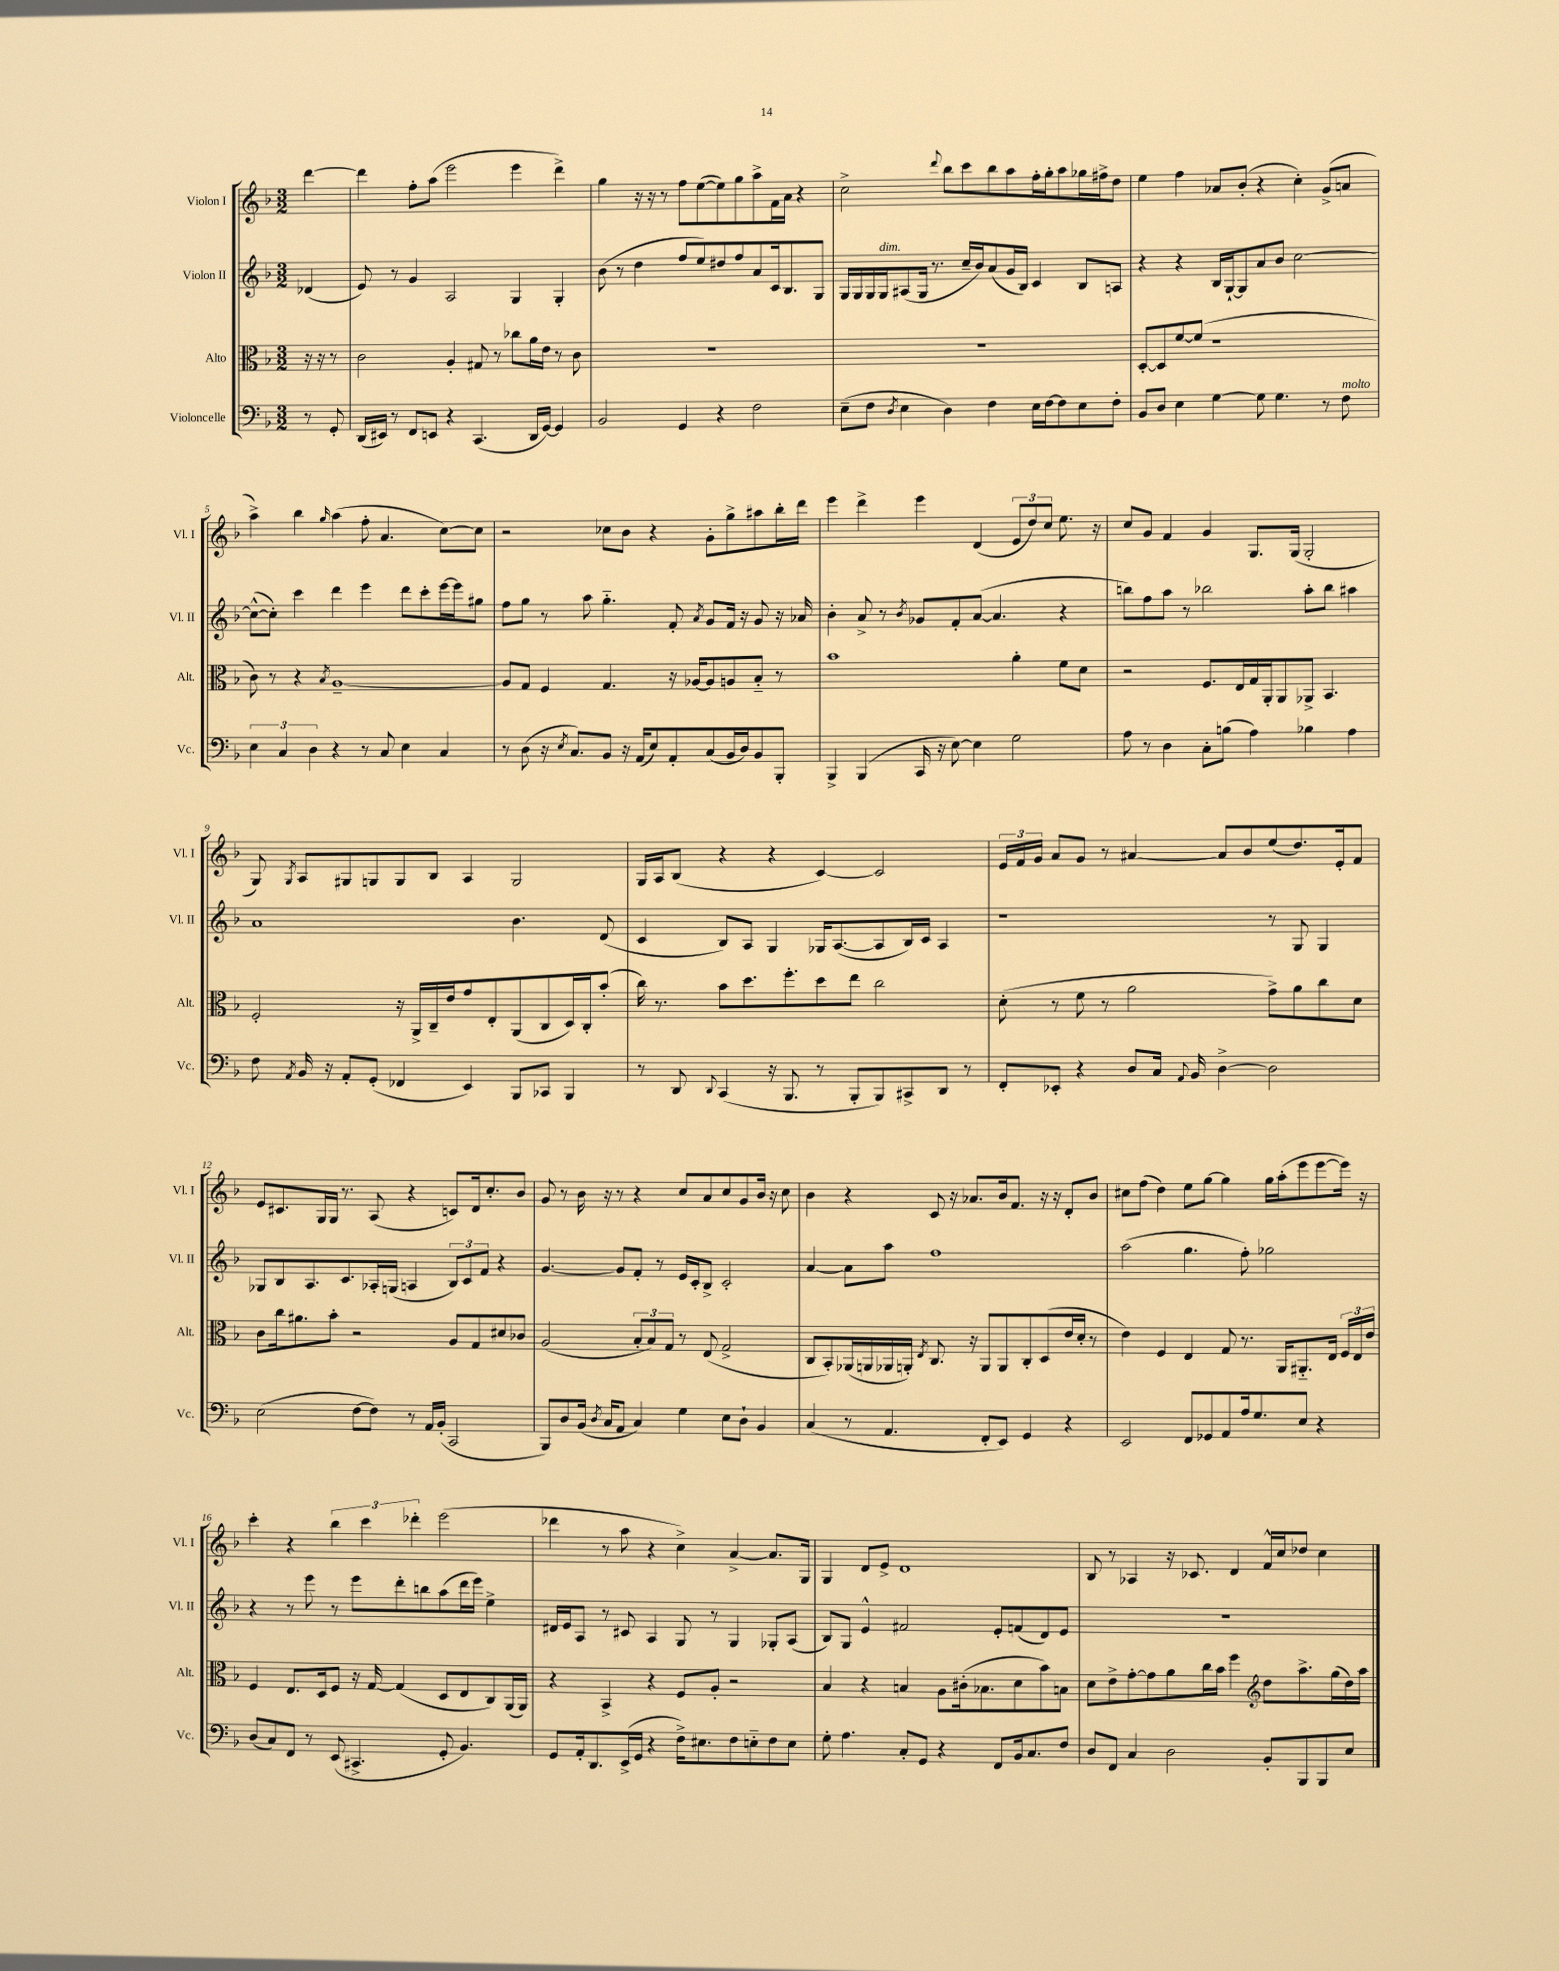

**kern	**kern	**kern	**kern
*staff4	*staff3	*staff2	*staff1
*clefF4	*clefC3	*clefG2	*clefG2
*k[b-]	*k[b-]	*k[b-]	*k[b-]
*M3/2	*M3/2	*M3/2	*M3/2
8r	16r	(4d-	[4ddd
.	16r	.	.
8GG'	8r	.	.
=	=	=	=
(16DD	2c	8e)	4ddd]
16EE#)	.	.	.
8r	.	8r	.
8FF	.	4g	8ff'
8EE	.	.	(8aa
4r	4A'	2A	2eee
(4.CC	8G#	.	.
.	8r	.	.
.	8cc-	4G	4eee
16DD	16a	.	.
[16GG)	16e	.	.
4GG]	8r	4G'	4ddd^)
.	8c	.	.
=	=	=	=
2BB-	1.r	(8b-	4gg
.	.	8r	.
.	.	4dd	16r
.	.	.	16r
.	.	.	8r
4GG	.	8ff	8ff
.	.	8ee)	([8ee
4r	.	8dd#	8ee])
.	.	8ff	8gg
2F	.	8a	8aa^
.	.	16c	16f
.	.	8.B-	16a
.	.	.	4r
.	.	8G	.
=	=	=	=
(8E~	1.r	16G	2cc^
.	.	16G	.
8F	.	16G	.
.	.	16G	.
8qD	.	.	.
4E	.	(8A#	.
.	.	16G	.
.	.	8.r	.
.	.	.	8qqddd
4D)	.	.	8bb-
.	.	16cc~	8ccc
.	.	16b-)	.
4F	.	(8a	8bb-
.	.	16g	8aa
.	.	16B-)	.
16E	.	4c	16ff'
[16F	.	.	16gg'
8F]	.	.	8aa
8E	.	8B-	16gg-
.	.	.	16ff#^
8F'	.	8A	8dd
=	=	=	=
8BB-	[8D'	4r	4ee
8D	8D]	.	.
4E	[8f	4r	4ff
.	(8f]	.	.
[4G	1r	16B-	8a-
.	.	[16G`	.
.	.	8G]	(8b-'
8G]	.	8a	4r
4.G	.	8b-	.
.	.	[2cc	4cc')
8r	.	.	(8g^
8F	.	.	8a
=	=	=	=
6E	8c)	(8cc^^_	4aa^)
.	8r	8cc'])	.
6C	.	.	.
.	4r	4ccc	4bb-
6D	.	.	.
.	8qB-	.	16qqgg
4r	[1A~	4ddd	(4aa
8r	.	4eee	8ff'
8C	.	.	4.a
4E	.	8ddd	.
.	.	8ccc'	.
4C	.	[16eee	[8cc)
.	.	16eee]	.
.	.	8gg#	8cc]
=	=	=	=
8r	8A]	8ff	2r
(8D	8G	8gg	.
16r	4F	8r	.
8qE	.	.	.
8.C)	.	.	.
.	.	8aa	.
8BB-	4.G	4.gg'~	8cc-
16r	.	.	8b-
(16AA	.	.	.
8E)	.	.	4r
8AA'	16r	8f'	.
.	[16A-	.	.
.	.	8qa	.
(8C	8A-]	8g	8g'
16BB-	8A	16f	8gg^
16D)	.	16r	.
8BB-	8B-'~	8g	8aa#
8BBB-'	8r	16r	16bb-'
.	.	16a-	16ddd
=	=	=	=
4BBB-^	1b-	4b-'	4eee
(4BBB-	.	8a^	4ddd^
.	.	8r	.
.	.	8qb-	.
16CC	.	8g-	4eee
16r	.	.	.
[8E)	.	8f'	.
4E]	.	([8a	(4d
.	.	4.a]	.
2G	4a'	.	12e
.	.	.	12dd)
.	.	.	12cc
.	8f	4r	8.ee
.	8d	.	.
.	.	.	16r
=	=	=	=
8A	2r	8bb)	8cc
8r	.	8ff	8g
4D	.	8aa	4f
.	.	8r	.
8C'	8.F	2bb-	4g
(8B	.	.	.
.	16E	.	.
4A)	16G	.	8.G
.	16AA'	.	.
.	8AA	.	.
.	.	.	(16G
4B-	8AA-^	8aa'	2G'
.	4.BB-	8bb-	.
4A	.	4aa#	.
=	=	=	=
8F	2F'	1a	8G)
8qAA	.	.	8qG
16BB-	.	.	8A
16r	.	.	.
8AA'	.	.	8G#
(8GG'	.	.	8G
4FF-	16r	.	8G
.	16AA^	.	.
.	16C~	.	8B-
.	16e	.	.
4EE)	8g	.	4A
.	8E'	.	.
8BBB-	(8AA	4.b-	2G
8CC-	8C	.	.
4BBB-	16D)	.	.
.	16C'	.	.
.	(8b-'	(8d	.
=	=	=	=
8r	16cc)	4c	16G
.	8.r	.	16A
8DD	.	.	(8B-
8qqDD	.	.	.
(4CC	8b-	8B-)	4r
.	8.dd	8A	.
16r	.	4G	4r
8.BBB-	8.ff'	.	.
8r	8dd	16G-	[4c)
.	.	([8.A	.
8BBB-'	8ee	.	.
8BBB-)	2cc	8A]	2c]
8CC#^	.	16B-)	.
.	.	16c	.
8DD	.	4A	.
8r	.	.	.
=	=	=	=
8FF'	(8d'	1r	24e
.	.	.	24f
.	.	.	24g
8EE-'	8r	.	8a
4r	8f	.	8g
.	8r	.	8r
8D	2a	.	[4a#
16C	.	.	.
8qqAA	.	.	.
16BB-	.	.	.
[4D^	.	.	8a#]
.	.	.	8b-
2D]	8g^)	8r	(8ee
.	8a	8G	8.dd)
.	8cc	4G	.
.	.	.	16e'
.	8d	.	8f
=	=	=	=
(2E	8c	8G-	8e
.	16cc	8B-	8.c#
.	8.a#	.	.
.	.	8.A	.
.	.	.	16G
.	8b-'	.	16G
.	.	8.c	8.r
[8F	2r	.	.
8F])	.	16A-'	(8A
.	.	(16G	.
8r	.	4A	4r
16AA	.	.	.
(16BB-'	.	.	.
2CC	8A	12B-)	8c)
.	.	12c	.
.	8G	.	16d
.	.	12f	.
.	.	.	8.cc'
.	8d#	4r	.
.	8c-	.	8b-
=	=	=	=
8BBB-)	(2A	[4.g	8g
8D	.	.	8r
(16BB-	.	.	16b-
8qD	.	.	.
16C	.	.	16r
8AA	.	8g]	8r
4C)	12B-'	8f'	4r
.	12B-)	.	.
.	.	8r	.
.	12G	.	.
4G	8r	16e	8cc
.	.	16c'	.
.	(8E	8B-^	8a
8E	2G^	2c'	8cc
8D`	.	.	8g
4BB-	.	.	16b-
.	.	.	16r
.	.	.	8cc
=	=	=	=
(4C	8C	[4a	4b-
.	8BB-')	.	.
8r	(16AA-	8a]	4r
.	16AA	.	.
4.AA	16AA-	8aa	.
.	16AA')	.	.
.	8qE	.	.
.	8.C	1ff	8c
.	.	.	16r
.	16r	.	8.a-
8FF'	8AA	.	.
8EE)	8AA	.	16b-
.	.	.	8.f
4GG	8C'	.	.
.	(8D	.	16r
.	.	.	16r
4r	16e	.	8d'
.	16d'	.	.
.	8r	.	8b-
=	=	=	=
2EE	4e)	(2aa	8cc#
.	.	.	(8ff
.	4F	.	4dd)
8FF	4E	4.gg	8ee
8GG-	.	.	[8gg
8AA	8G	.	4gg]
16A	8.r	8ff')	.
8.G	.	.	.
.	.	2gg-	16gg
.	16AA	.	(16aa'
8E	8.AA#'~	.	8eee
4r	.	.	[8eee
.	16E	.	.
.	24F	.	16eee])
.	24E	.	.
.	.	.	16r
.	24e	.	.
=	=	=	=
(8D	4F	4r	4ccc'
8C)	.	.	.
8FF	8.E	8r	4r
8r	.	8eee	.
.	16D	.	.
(8EE	8F	8r	6bb-
4.CC#^	16r	8eee	.
.	.	.	6ccc
.	[16G	.	.
.	(4G]	8ddd'	.
.	.	.	6ddd-'
.	.	8bb	.
8GG'	8D	(8aa	(2eee
4.BB-)	8E	16ddd	.
.	.	16eee)	.
.	8C)	4ee^	.
.	(16AA	.	.
.	16AA)	.	.
=	=	=	=
8GG	4r	16d#	4ddd-
.	.	16e	.
16AA'	.	8A	.
8.DD	.	.	.
.	4BB-^	8r	8r
(16EE^	.	8c#	8aa
16GG	.	.	.
4r	4r	4A	4r
16F^)	8F	8G	4cc^)
8.E#	.	.	.
.	8A'	8r	.
8F	2r	4G	[4a^
8E'~	.	.	.
8F	.	8G-'	8.a]
8E	.	(8A	.
.	.	.	16G
=	=	=	=
8G'	4B-	8B-)	4G
4.A	.	8G	.
.	4r	4e^^	8d
.	.	.	8e^
8C'	4B	2f#	1d
8GG	.	.	.
4r	8A	.	.
.	(16c#'	.	.
.	8.B-	.	.
8FF	.	8e'	.
16BB-	8d	(8f	.
8.C	.	.	.
.	8b-)	8d)	.
8F	8B	8e	.
=	=	=	=
8D	8d	1.r	8B-
8FF	8e^	.	8r
4C	[8g'	.	4A-
.	8g]	.	.
2D	8a	.	16r
.	.	.	8.c-
.	16cc	.	.
.	16b-	.	.
.	4ff	.	4d
*	*clefG2	*	*
8BB-'	8dd	.	16f^^
.	.	.	16cc
8BBB-	8.aa^	.	8dd-
8BBB-	.	.	4cc
.	(16gg	.	.
8E	16dd)	.	.
.	16aa	.	.
==	==	==	==
*-	*-	*-	*-
